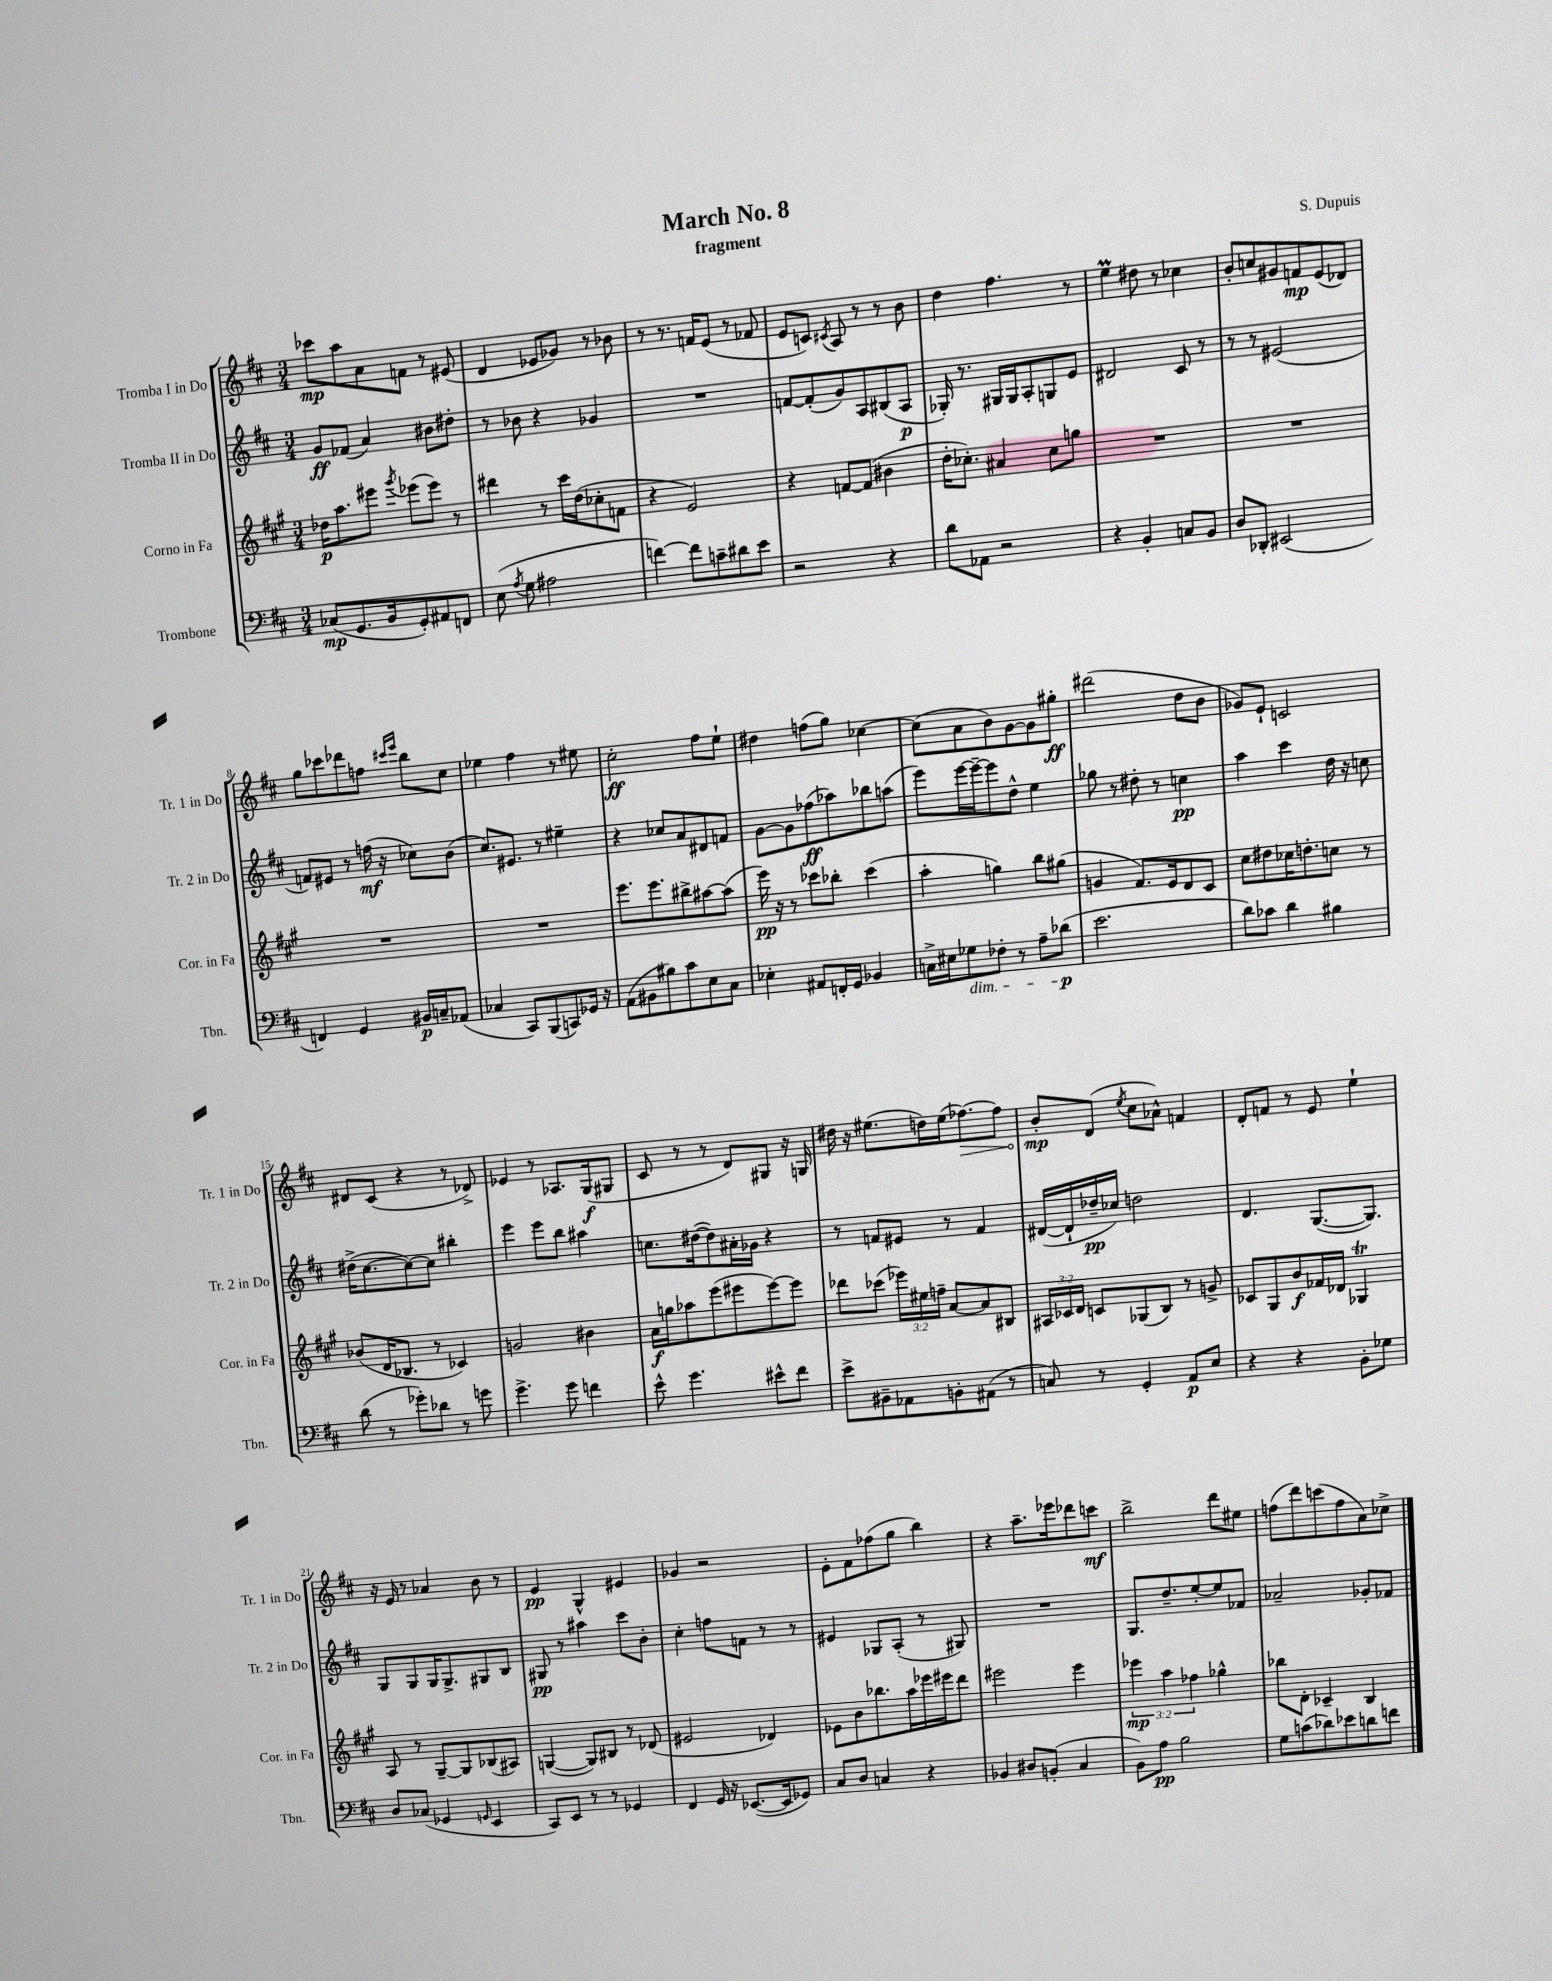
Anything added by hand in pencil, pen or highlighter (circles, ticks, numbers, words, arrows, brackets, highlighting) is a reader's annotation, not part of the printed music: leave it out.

**kern	**dynam	**kern	**dynam	**kern	**dynam	**kern	**dynam
*part4	*part4	*part3	*part3	*part2	*part2	*part1	*part1
*staff4	*staff4	*staff3	*staff3	*staff2	*staff2	*staff1	*staff1
*I"Trombone	*	*I"Corno in Fa	*	*I"Tromba II in Do	*	*I"Tromba I in Do	*
*I'Tbn.	*	*I'Cor. in Fa	*	*I'Tr. 2 in Do	*	*I'Tr. 1 in Do	*
*clefF4	*	*clefG2	*	*clefG2	*	*clefG2	*
*k[f#c#]	*	*k[f#c#g#]	*	*k[f#c#]	*	*k[f#c#]	*
*M3/4	*	*M3/4	*	*M3/4	*	*M3/4	*
=1	=1	=1	=1	=1	=1	=1	=1
(8C-X/L	mp	16dd-X\KL	p	8g/L	ff	8ccc-X\L	mp
.	.	8.aa\	.	.	.	.	.
8.GG/	.	.	.	(8f-X/J	.	8aa\	.
.	.	8eee#X\J	.	4a/)	.	8a\	.
16BB/k	.	.	.	.	.	.	.
.	.	8qggg#/	.	.	.	.	.
8GG'/)	.	(8eee-X\L	.	.	.	8fn\J	.
8AA#X/	.	8eee-\J)	.	8b#X\L	.	8r	.
8FFn/J	.	8r	.	8dd#X'\J	.	(8e#X/	.
=2	=2	=2	=2	=2	=2	=2	=2
(8E\	.	4ddd#X\	.	8r	.	4d/	.
8qA/	.	.	.	.	.	.	.
8G\	.	.	.	8b-X\	.	.	.
2A#X\	.	8r	.	4r	.	8e-X/L	.
.	.	16ccc#\LL	.	.	.	8g-X/J)	.
.	.	(16dd\J	.	.	.	.	.
.	.	8cc-X'\	.	4g-X/	.	8r	.
.	.	8fn\J	.	.	.	8b-X\	.
=3	=3	=3	=3	=3	=3	=3	=3
[4fn\)	.	4r	.	2.r	.	8r	.
.	.	.	.	.	.	8.r	.
8f\L]	.	2e/)	.	.	.	.	.
.	.	.	.	.	.	16fn/KL	.
8cn~\	.	.	.	.	.	(8e/J	.
8d#X\	.	.	.	.	.	8r	.
8e\J	.	.	.	.	.	8f-X/	.
=4	=4	=4	=4	=4	=4	=4	=4
2r	.	4r	.	[8fn/L	.	8e/L	.
.	.	.	.	(8f'/]	.	8cn/J)	.
.	.	.	.	.	.	8qc#X/	.
.	.	[8fn/L	.	8g/)	.	8A/	.
.	.	(8f/J]	.	8A/	.	8r	.
4r	.	4b#X\	.	(8B#X/	.	8r	.
.	.	.	.	8A/J	p	8b\	.
=5	=5	=5	=5	=5	=5	=5	=5
8d\L	.	16dd'\KL	.	16G-X'/)	.	4dd\	.
.	.	8.cc-X'\J)	.	8.r	.	.	.
8AA-X\J	.	.	.	.	.	.	.
2r	.	4a#X/	.	16G#X/LL	.	4.ff#\	.
.	.	.	.	16G#/J	.	.	.
.	.	.	.	8A'/	.	.	.
.	.	8cc-\L	.	8Gn/	.	.	.
.	.	8ggn\J	.	8e/J	.	8r	.
=6	=6	=6	=6	=6	=6	=6	=6
4r	.	2.r	.	2d#X/	.	4eeM\	.
4BB'/	.	.	.	.	.	8dd#X\	.
.	.	.	.	.	.	8r	.
8Cn/L	.	.	.	8c#/	.	4cc-X\	.
8BB/J	.	.	.	8r	.	.	.
=7	=7	=7	=7	=7	=7	=7	=7
8D/L	.	2.r	.	8r	.	8b'/L	.
8DD-X'/J	.	.	.	8r	.	8ccn/	.
(2EE#X/	.	.	.	(2e#X/	.	8g#X/	.
.	.	.	.	.	.	8fn/	mp
.	.	.	.	.	.	(8e/	.
.	.	.	.	.	.	8d-X/J)	.
!!LO:LB:g=z
=8	=8	=8	=8	=8	=8	=8	=8
4FFn/)	.	2.r	.	8fn/L)	.	8gg\L	.
.	.	.	.	8e#X/J	.	8ccc-X\	.
4GG/	.	.	.	8r	.	8ddd-X\	.
.	.	.	.	(16ffn\	mf	8ffn\J	.
.	.	.	.	16r	.	.	.
.	.	.	.	.	.	16qqccc#X/LL	.
.	.	.	.	.	.	16qqeee/JJ	.
16BB#X/LL	p	.	.	8cc-X\L)	.	8bb\L	.
16Cn~/J	.	.	.	.	.	.	.
(8AA-X/J	.	.	.	(8b\J	.	8cc#\J	.
=9	=9	=9	=9	=9	=9	=9	=9
4C-X/	.	2.r	.	8.cc#/L)	.	4ee-X\	.
.	.	.	.	8.e#X/J	.	.	.
8CC#/L)	.	.	.	.	.	4ff#\	.
(8BBB/	.	.	.	8r	.	.	.
8CCn/)	.	.	.	4ee#X~\	.	8r	.
16GG-X/Jk	.	.	.	.	.	8ee#X\	.
16r	.	.	.	.	.	.	.
=10	=10	=10	=10	=10	=10	=10	=10
(8AA\L	.	8.eee\L	.	4r	.	2cc#'\	ff
8BB#X\	.	.	.	.	.	.	.
.	.	8.eee\	.	.	.	.	.
8B#X\)	.	.	.	8cc-X/L	.	.	.
8c#\	.	8bb#X^\	.	8a/	.	.	.
8E\	.	[8aa#X\	.	8d#X/	.	8ff#\L	.
8C#\J	.	(8aa#\J]	.	8fn/J	.	8ee`\J	.
=11	=11	=11	=11	=11	=11	=11	=11
4E-X'\	.	16eee\)	pp	[8g\L	.	4dd#X\	.
.	.	16r	.	.	.	.	.
.	.	8r	.	8g\]	.	.	.
8AA#X/L	.	8ccc-X\L	.	(8ff-X\	ff	(8ffn\L	.
16FFn'/L	.	8bb-X'\J	.	8aa-X\)	.	8gg\J)	.
16GG/JJ	.	.	.	.	.	.	.
4BB-X/	.	(4ccc-\	.	8bb-X\	.	[4cc-X\	.
.	.	.	.	(8aan\J	.	.	.
=12	=12	=12	=12	=12	=12	=12	=12
16Cn^\LL	.	4aa'\	.	8eee\L)	.	(8cc-\L]	.
16E#X\J	.	.	.	.	.	.	.
!LO:TX:b:i:t=dim.	!	!	!	!	!	!	!
8G-X\	.	.	.	[16eee\L	.	8a\	.
.	.	.	.	16eee~\J_	.	.	.
8F-X'\J	.	4ggn\)	.	8eee\]	.	8b\)	.
8r	.	.	.	8dd^^\J	.	[8g\	.
8A~\L	.	8bb\L	.	4ee\	.	8g\]	.
(8d-X\J	p	(8gg#X\J	.	.	.	8gg#X'\J	ff
=13	=13	=13	=13	=13	=13	=13	=13
2.e\	.	4gn/	.	8gg-X\	.	(2ddd#X\	.
.	.	.	.	8r	.	.	.
.	.	8.f#/L)	.	8dd#X'\	.	.	.
.	.	.	.	8r	.	.	.
.	.	16e/k	.	.	.	.	.
.	.	8d/	.	4ccn\	pp	8dd\L	.
.	.	8c#/J	.	.	.	8b\J	.
=14	=14	=14	=14	=14	=14	=14	=14
8d\L)	.	8cc#\L	.	4aa\	.	8g-X/L)	.
8c-X\J	.	8dd#X\	.	.	.	8e`/J	.
4d\	.	16cc-X\K	.	4ccc#\	.	2cn/	.
.	.	8.ddn'\	.	.	.	.	.
4B#X\	.	8ccn\J	.	16dd\	.	.	.
.	.	.	.	16r	.	.	.
.	.	8r	.	8ccn\	.	.	.
!!LO:LB:g=z
=15	=15	=15	=15	=15	=15	=15	=15
(8d\	.	(8b-X/L	.	(16dd#X^\KL	.	8d#X/L	.
.	.	.	.	[8.cc#\	.	.	.
8r	.	16d/K	.	.	.	(8c#/J	.
.	.	8.B-X/J	.	.	.	.	.
8g-X'\L)	.	.	.	8cc#\_)	.	4r	.
8d-X\J	.	8r	.	8cc#\J]	.	.	.
8r	.	4c-X/)	.	4bb#X'\	.	8r	.
8gn\	.	.	.	.	.	8d-X^/)	.
=16	=16	=16	=16	=16	=16	=16	=16
4.g^\	.	2gn/	.	4eee\	.	4e-X/	.
.	.	.	.	8eee\L	.	8r	.
8g\	.	.	.	8bb\J	.	8.A-X/L	.
4fn\	.	4b#X\	.	4aa#X\	.	.	.
.	.	.	.	.	.	(16G/k	f
.	.	.	.	.	.	8G#X/J	.
=17	=17	=17	=17	=17	=17	=17	=17
8e^^\	.	16a\LL	f	8.ccn\L	.	8c#/	.
.	.	16ggn\J	.	.	.	.	.
4.g\	.	8aa-X\	.	.	.	8r	.
.	.	.	.	([16dd#X\k	.	.	.
.	.	(8eee\	.	8dd#\])	.	8r	.
.	.	8eee#X\	.	16a#X'\L	.	8d/L)	.
.	.	.	.	16g-X\JJ	.	.	.
8e#X^^\L	.	[8eee#\)	.	4r	.	8G#X/J	.
8f#\J	.	8eee#\J]	.	.	.	16r	.
.	.	.	.	.	.	16Gn/	.
=18	=18	=18	=18	=18	=18	=18	=18
8e^\L	.	8ddd-X\L	.	8r	.	16dd#X\	.
.	.	.	.	.	.	16r	.
8BB#X~\	.	(8ccc-X\J	.	8fn/L	.	(8.ee#X\L	.
8AA-X\	.	24eee-X\LL)	.	8e#X/J	.	.	.
.	.	24ee#X\	.	.	.	.	.
.	.	.	.	.	.	16ddn\L)	.
.	.	24ffn~\JJ	.	.	.	.	.
8BBn'\	.	[8a/L	.	8r	.	(16ee#\J	.
!	!	!	!	!	!	!	!LO:HP:b
.	.	.	.	.	.	[8.ff-X\)	>
(8AA#X\J	.	8a/]	.	4f/	.	.	.
8r	.	8B#X/J	.	.	.	8ff-\J]	.
=19	=19	=19	=19	=19	=19	=19	=19
8Cn/)	.	24A#X/LL	.	([16d#X/LL	.	8b'/L	mp
.	.	24c-X/	.	.	.	.	.
.	.	.	.	16d#`/]	.	.	.
.	.	24d/JJ	.	.	.	.	.
8r	.	8cn/L	.	16dd-X~/	pp	(8d/J	]
.	.	.	.	16cc-X/JJ)	.	.	.
.	.	.	.	.	.	8qee/	.
4GG'/	.	(8G-X/	.	2ddn\	.	8cc#\L	.
.	.	8B/J)	.	.	.	8a-X^^\J)	.
8AA/L	p	8r	.	.	.	4fn/	.
8E/J	.	8gn^/	.	.	.	.	.
=20	=20	=20	=20	=20	=20	=20	=20
4r	.	8c-X/L	.	4.d/	.	8d'/L	.
.	.	8G#/	.	.	.	8fn/J	.
4r	.	8b/	f	.	.	8r	.
.	.	16f-X/L	.	([8.G/L	.	8e/	.
.	.	16d-X/JJ	.	.	.	.	.
8BB'\L	.	4G-XT/	.	.	.	4ee`\	.
.	.	.	.	8.G/J])	.	.	.
8G-X\J	.	.	.	.	.	.	.
!!LO:LB:g=z
=21	=21	=21	=21	=21	=21	=21	=21
8D/L	.	8A/	.	8G/L	.	16r	.
.	.	.	.	.	.	16e/	.
(8C-X/J	.	8r	.	8G/	.	8r	.
4GG-X/	.	[8G#~/L	.	16G/K	.	4a-X/	.
.	.	.	.	8.G^/	.	.	.
.	.	8G#/]	.	.	.	.	.
16qqGGn/	.	.	.	.	.	.	.
4EE/	.	(8B-X/	.	8G#X/	.	8b\	.
.	.	8A#X/J)	.	8B/J	.	8r	.
=22	=22	=22	=22	=22	=22	=22	=22
8CC#/L)	.	([4Gn/	.	8G#X/	pp	4e/	pp
8EE/J	.	.	.	8r	.	.	.
8r	.	8G/L])	.	4aa#X\	.	4G^^/	.
8r	.	8B#X/J	.	.	.	.	.
4GG-X/	.	8r	.	8ccc#\L	.	4e#X/	.
.	.	(8d-X/	.	8b'\J	.	.	.
=23	=23	=23	=23	=23	=23	=23	=23
4FF#/	.	2e#X/	.	4cc#'\	.	4g-X/	.
16GG/	.	.	.	8ffn\L	.	2r	.
16r	.	.	.	.	.	.	.
([8.EE-X/L	.	.	.	8fn\J	.	.	.
.	.	4d-X/)	.	8r	.	.	.
16EE-/k]	.	.	.	.	.	.	.
8GG-X/J)	.	.	.	8r	.	.	.
=24	=24	=24	=24	=24	=24	=24	=24
8C#/L	.	8e-X\L	.	4e#X/	.	8e'\L	.
8D/J	.	8b\	.	.	.	8f#\	.
4Cn/	.	8.bb-X\	.	8G-X/L	.	(8ff-X\	.
.	.	.	.	(8A'/J	.	8gg\J	.
.	.	16aa\L	.	.	.	.	.
4r	.	16eee-X\	.	8r	.	4bb\)	.
.	.	16eee#X\J	.	.	.	.	.
.	.	8ddd\J	.	8G#X/)	.	.	.
=25	=25	=25	=25	=25	=25	=25	=25
4BB-X/	.	2eee#X\	.	2.r	.	4r	.
8D#X/L	.	.	.	.	.	8.aa~\L	.
(8BBn'/J	.	.	.	.	.	.	.
.	.	.	.	.	.	16eee-X\k	.
4C#/	.	4eee#\	.	.	.	8ddd-X\	.
.	.	.	.	.	.	8cccn\J	mf
=26	=26	=26	=26	=26	=26	=26	=26
8BB\L)	.	6eee-X\	mp	8.G/L	.	2bb^\	.
8A\J	pp	.	.	.	.	.	.
.	.	6aa\	.	.	.	.	.
.	.	.	.	8.dd~/	.	.	.
2B\	.	.	.	.	.	.	.
.	.	6ff-X\	.	.	.	.	.
.	.	.	.	[8ee'/	.	.	.
.	.	4gg-X^^\	.	8ee/]	.	8ddd\L	.
.	.	.	.	8f-X/J	.	8ee#X\J	.
=27	=27	=27	=27	=27	=27	=27	=27
8G\L	.	8bb-X\L	.	2a-X~/	.	(8ffn\L	.
(8cn\	.	8d'\J	.	.	.	8ddd\)	.
8d-X\)	.	4c-X~/	.	.	.	(8cccn\	.
8e-X\	.	.	.	.	.	8ff\	.
8dn\	.	4B/	.	8g-X'/L	.	8a\)	.
8fn\J	.	.	.	8f-X/J	.	8cc-X^\J	.
==	==	==	==	==	==	==	==
*-	*-	*-	*-	*-	*-	*-	*-
